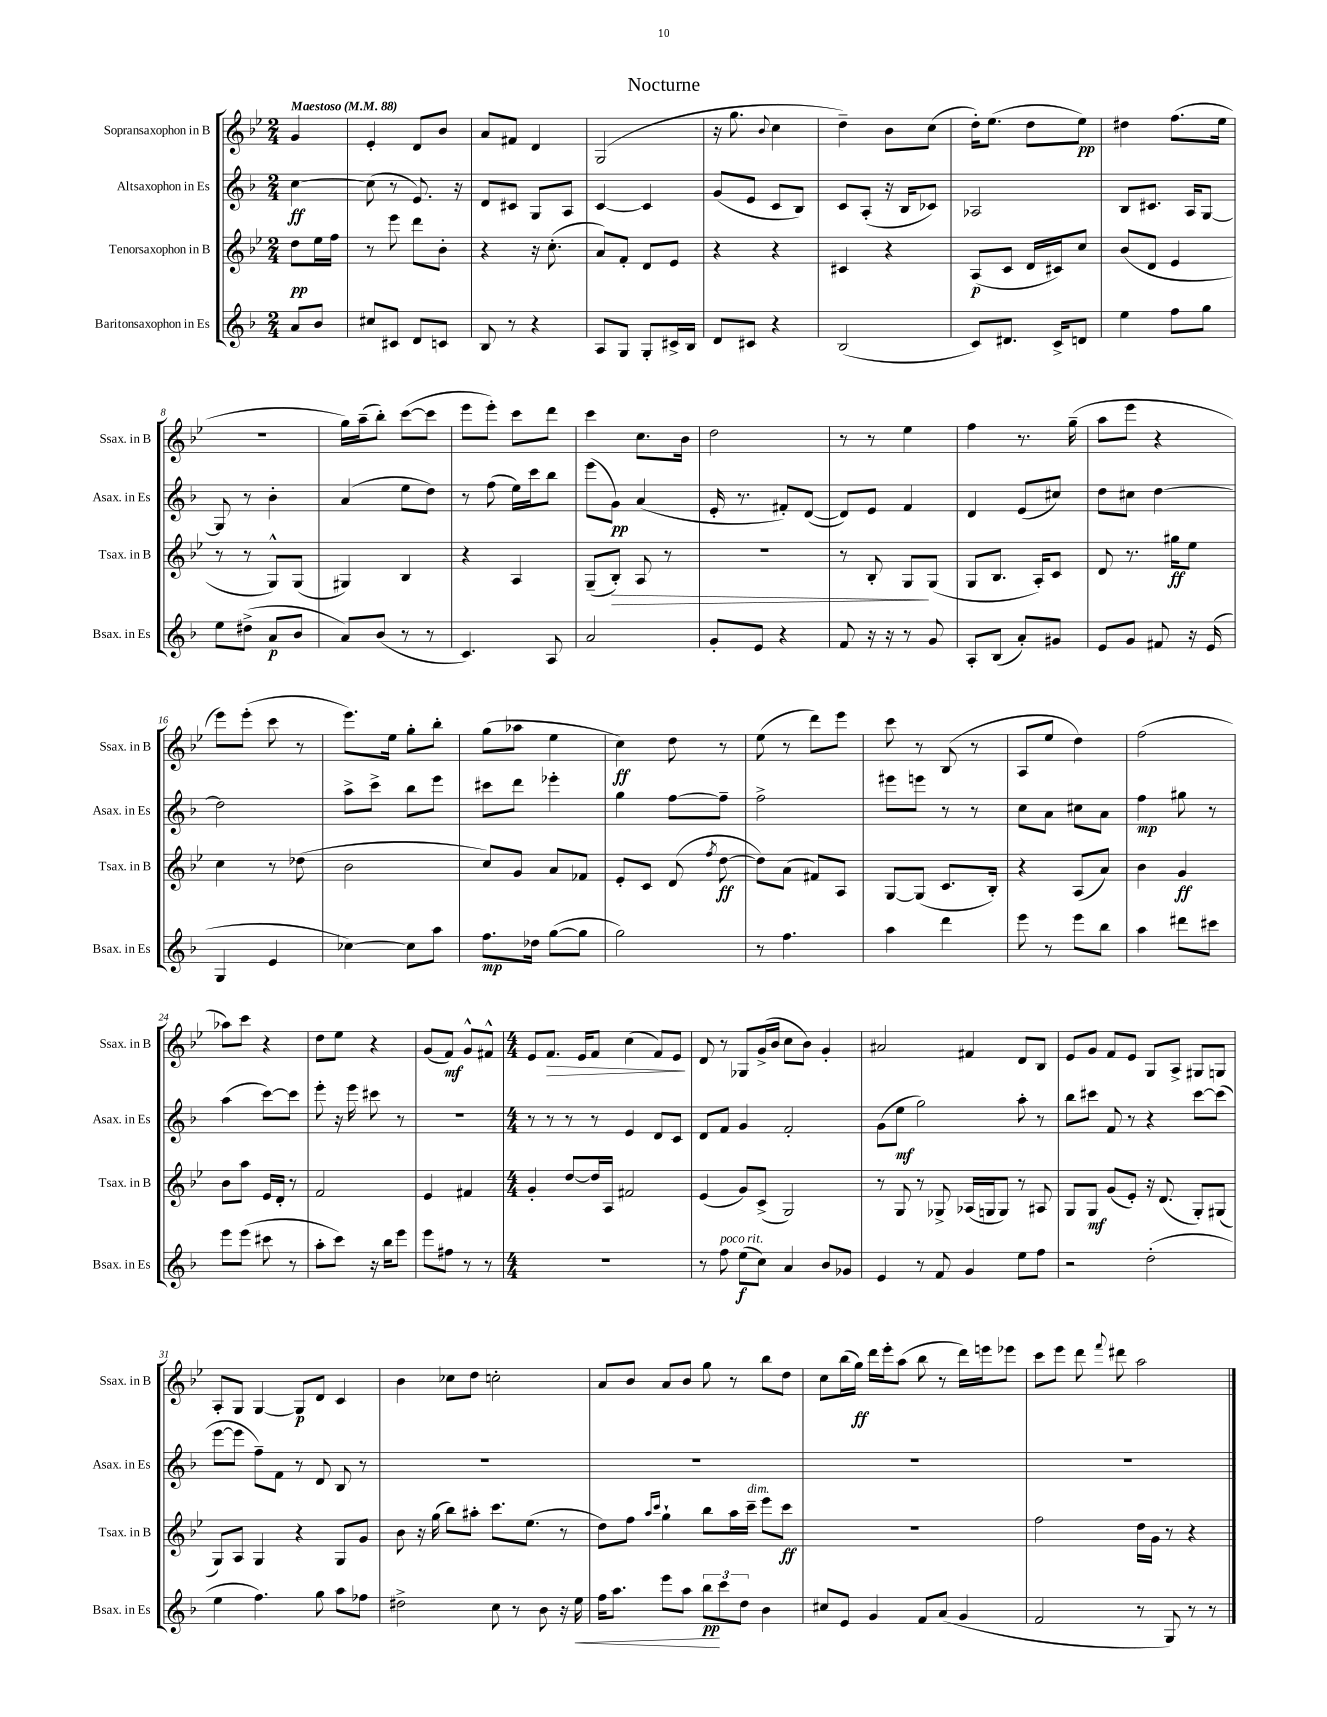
\header { title = "Nocturne" }
<<
\new StaffGroup <<
\new Staff = "s0" \with { instrumentName = "Sopransaxophon in B" shortInstrumentName = "Ssax. in B" } {
    \clef treble \key bes \major \numericTimeSignature \time 2/4 \partial 4 \tempo "Maestoso" 4 = 88
    \autoBeamOff g'4 |
    ees'4-. d'8[ bes'8] |
    a'8[ fis'8] d'4 |
    g2( |
    r16 g''8. \appoggiatura { bes'8 } c''4 |
    d''4--) bes'8[ c''8]( |
    d''16[-.) ees''8.]( d''8[ ees''8]\pp) |
    dis''4 f''8.[( ees''16] |
    R2 |
    g''16[) a''16--( bes''8]-.) c'''8[~( c'''8] |
    ees'''8[ ees'''8]-.) c'''8[ d'''8] |
    c'''4 c''8.[ bes'16] |
    d''2 |
    r8 r8 ees''4 |
    f''4 r8. g''16--( |
    a''8[ ees'''8] r4 |
    ees'''8[) ees'''8]-.( c'''8 r8 |
    ees'''8.[) ees''16] g''8[-. bes''8]-. |
    g''8[( aes''8] ees''4 |
    c''4\ff) d''8 r8 |
    ees''8( r8 d'''8[) ees'''8] |
    c'''8 r8 bes8( r8 |
    a8[ ees''8] d''4) |
    f''2( |
    aes''8[) c'''8] r4 |
    d''8[ ees''8] r4 |
    g'8[( f'8]\mf) g'8[-^ fis'8]-^ |
    \numericTimeSignature \time 4/4 ees'8[ f'8.]\> ees'16[ f'8] c''4( f'8[) ees'8]\! |
    d'8 r8 ges8[ g'16->( bes'16] c''8[ bes'8]) g'4-. |
    ais'2 fis'4 d'8[ bes8] |
    ees'8[ g'8] f'8[ ees'8] g8[ a8]-> gis8[ g8] |
    a8[-. g8] g4~ g8[\p d'8] c'4 |
    bes'4 ces''8[ d''8] c''2-. |
    a'8[ bes'8] a'8[ bes'8] g''8 r8 bes''8[ d''8] |
    c''8[ bes''16( g''16]\ff) d'''16[ ees'''16-. a''8]( bes''8 r8 d'''16[) e'''16 ees'''8] |
    c'''8[ ees'''8] d'''8 \appoggiatura { f'''8 } dis'''8 a''2 \bar "|." |
}
\new Staff = "s1" \with { instrumentName = "Altsaxophon in Es" shortInstrumentName = "Asax. in Es" } {
    \clef treble \key f \major \numericTimeSignature \time 2/4 \partial 4
    \autoBeamOff c''4~\ff |
    c''8( r8 e'8.) r16 |
    d'8[ cis'8] g8[ a8] |
    c'4~ c'4 |
    g'8[( e'8] c'8[ bes8]) |
    c'8[ a8]-.( r16 bes16[ ces'8]) |
    aes2 |
    bes8[ cis'8.] a16[ g8]~ |
    g8 r8 bes'4-. |
    a'4( e''8[ d''8]) |
    r8 f''8( e''16[) c'''16 bes''8] |
    e'''8[( g'8]\pp) a'4( |
    e'16-. r8. fis'8[-.) d'8]~( |
    d'8[) e'8] f'4 |
    d'4 e'8[( cis''8]) |
    d''8[ cis''8] d''4~ |
    d''2 |
    a''8[-> c'''8]-> bes''8[ e'''8] |
    cis'''8[ d'''8] ees'''4-. |
    g''4 f''8[~ f''8]-- |
    f''2-> |
    eis'''8[ e'''8] r8 r8 |
    c''8[ a'8] cis''8[ a'8] |
    f''4\mp gis''8 r8 |
    a''4( c'''8[~) c'''8] |
    e'''8-. r16 e'''16 cis'''8 r8 |
    r2 |
    \numericTimeSignature \time 4/4 r8 r8 r8 r8 e'4 d'8[ c'8] |
    d'8[ f'8] g'4 f'2-. |
    g'8[( e''8]\mf g''2) a''8-. r8 |
    bes''8[ cis'''8] f'8 r8 r4 cis'''8[~ cis'''8]( |
    e'''8[~ e'''8] f''8[--) f'8] r8 d'8 bes8 r8 |
    R1 |
    R1 |
    R1 |
    R1 \bar "|." |
}
\new Staff = "s2" \with { instrumentName = "Tenorsaxophon in B" shortInstrumentName = "Tsax. in B" } {
    \clef treble \key bes \major \numericTimeSignature \time 2/4 \partial 4
    \autoBeamOff d''8[\pp ees''16 f''16] |
    r8 ees'''8 d'''8[ bes'8]-. |
    r4 r16 c''8.-.( |
    a'8[) f'8]-. d'8[ ees'8] |
    r4 r4 |
    cis'4 r4 |
    a8[\p( c'8] d'16[ cis'16) c''8] |
    bes'8[( d'8] ees'4 |
    r8 r8 g8[-^) g8]( |
    gis4) bes4 |
    r4 a4 |
    g8[--( bes8]-.\>) a8 r8 |
    r2 |
    r8 bes8-. g8[\! g8]( |
    g8[ bes8.] a16[-.) c'8] |
    d'8 r8. gis''16[\ff ees''8] |
    c''4 r8 des''8( |
    bes'2 |
    c''8[) g'8] a'8[ fes'8] |
    ees'8[-. c'8] d'8( \acciaccatura { f''8 } d''8~\ff |
    d''8[) a'8]( fis'8[) a8] |
    g8[~ g8]( c'8.[ bes16]-.) |
    r4 a8[( a'8]) |
    bes'4 g'4\ff |
    bes'8[ a''8] ees'16[ d'16]-. r8 |
    f'2 |
    ees'4 fis'4 |
    \numericTimeSignature \time 4/4 g'4-. d''8[~ d''16 a16] fis'2 |
    ees'4( g'8[) c'8]->( g2) |
    r8 g8 r8 ges8-> aes16[( g16 g8]) r8 ais8 |
    g8[ g8]\mf g'8[( ees'8]-.) r16 d'8.( g8[-.) gis8]( |
    g8[) a8] g4 r4 g8[ g'8] |
    bes'8 r16 g''16( bes''8[) ais''8]-. c'''8.[ ees''8.]( r8 |
    d''8[) f''8] \grace { a''16[ c'''16] } g''4-! bes''8[ a''16 c'''16]--^\markup { \italic "dim." } ees'''8[ c'''8]\ff |
    R1 |
    f''2 d''16[ g'16] r8 r4 \bar "|." |
}
\new Staff = "s3" \with { instrumentName = "Baritonsaxophon in Es" shortInstrumentName = "Bsax. in Es" } {
    \clef treble \key f \major \numericTimeSignature \time 2/4 \partial 4
    \autoBeamOff a'8[ bes'8] |
    cis''8[ cis'8] d'8[ c'8] |
    bes8 r8 r4 |
    a8[ g8] g8[-. cis'16-> bes16] |
    d'8[ cis'8] r4 |
    bes2( |
    c'8[) dis'8.] c'16[-> d'8] |
    e''4 f''8[ g''8] |
    e''8[ dis''8]->( a'8[\p bes'8] |
    a'8[) bes'8]( r8 r8 |
    c'4.) a8 |
    a'2 |
    g'8[-. e'8] r4 |
    f'8 r16 r16 r8 g'8 |
    a8[-. bes8]( a'8[-.) gis'8] |
    e'8[ g'8] fis'8 r16 e'16( |
    g4 e'4 |
    ces''4~) ces''8[ a''8] |
    f''8.[\mp des''16] g''8[~( g''8] |
    g''2) |
    r8 f''4. |
    a''4 d'''4 |
    e'''8 r8 e'''8[ bes''8] |
    a''4 dis'''8[ cis'''8] |
    e'''8[ e'''8]( cis'''8 r8 |
    a''8[-. c'''8]) r16 bes''16[ e'''8] |
    e'''8[ fis''8] r8 r8 |
    \numericTimeSignature \time 4/4 R1 |
    r8 f''8^\markup { \italic "poco rit." } e''8[\f( c''8]) a'4 bes'8[ ges'8] |
    e'4 r8 f'8 g'4 e''8[ f''8] |
    r2 d''2-.( |
    e''4 f''4.) g''8 a''8[ fes''8] |
    dis''2-> c''8 r8 bes'8 r16 e''16\< |
    f''16[ a''8.] e'''8[ a''8] \tuplet 3/2 { bes''8[\pp\! c'''8 d''8] } bes'4 |
    cis''8[ e'8] g'4 f'8[ a'8]( g'4 |
    f'2 r8 g8) r8 r8 \bar "|." |
}
>>
>>
